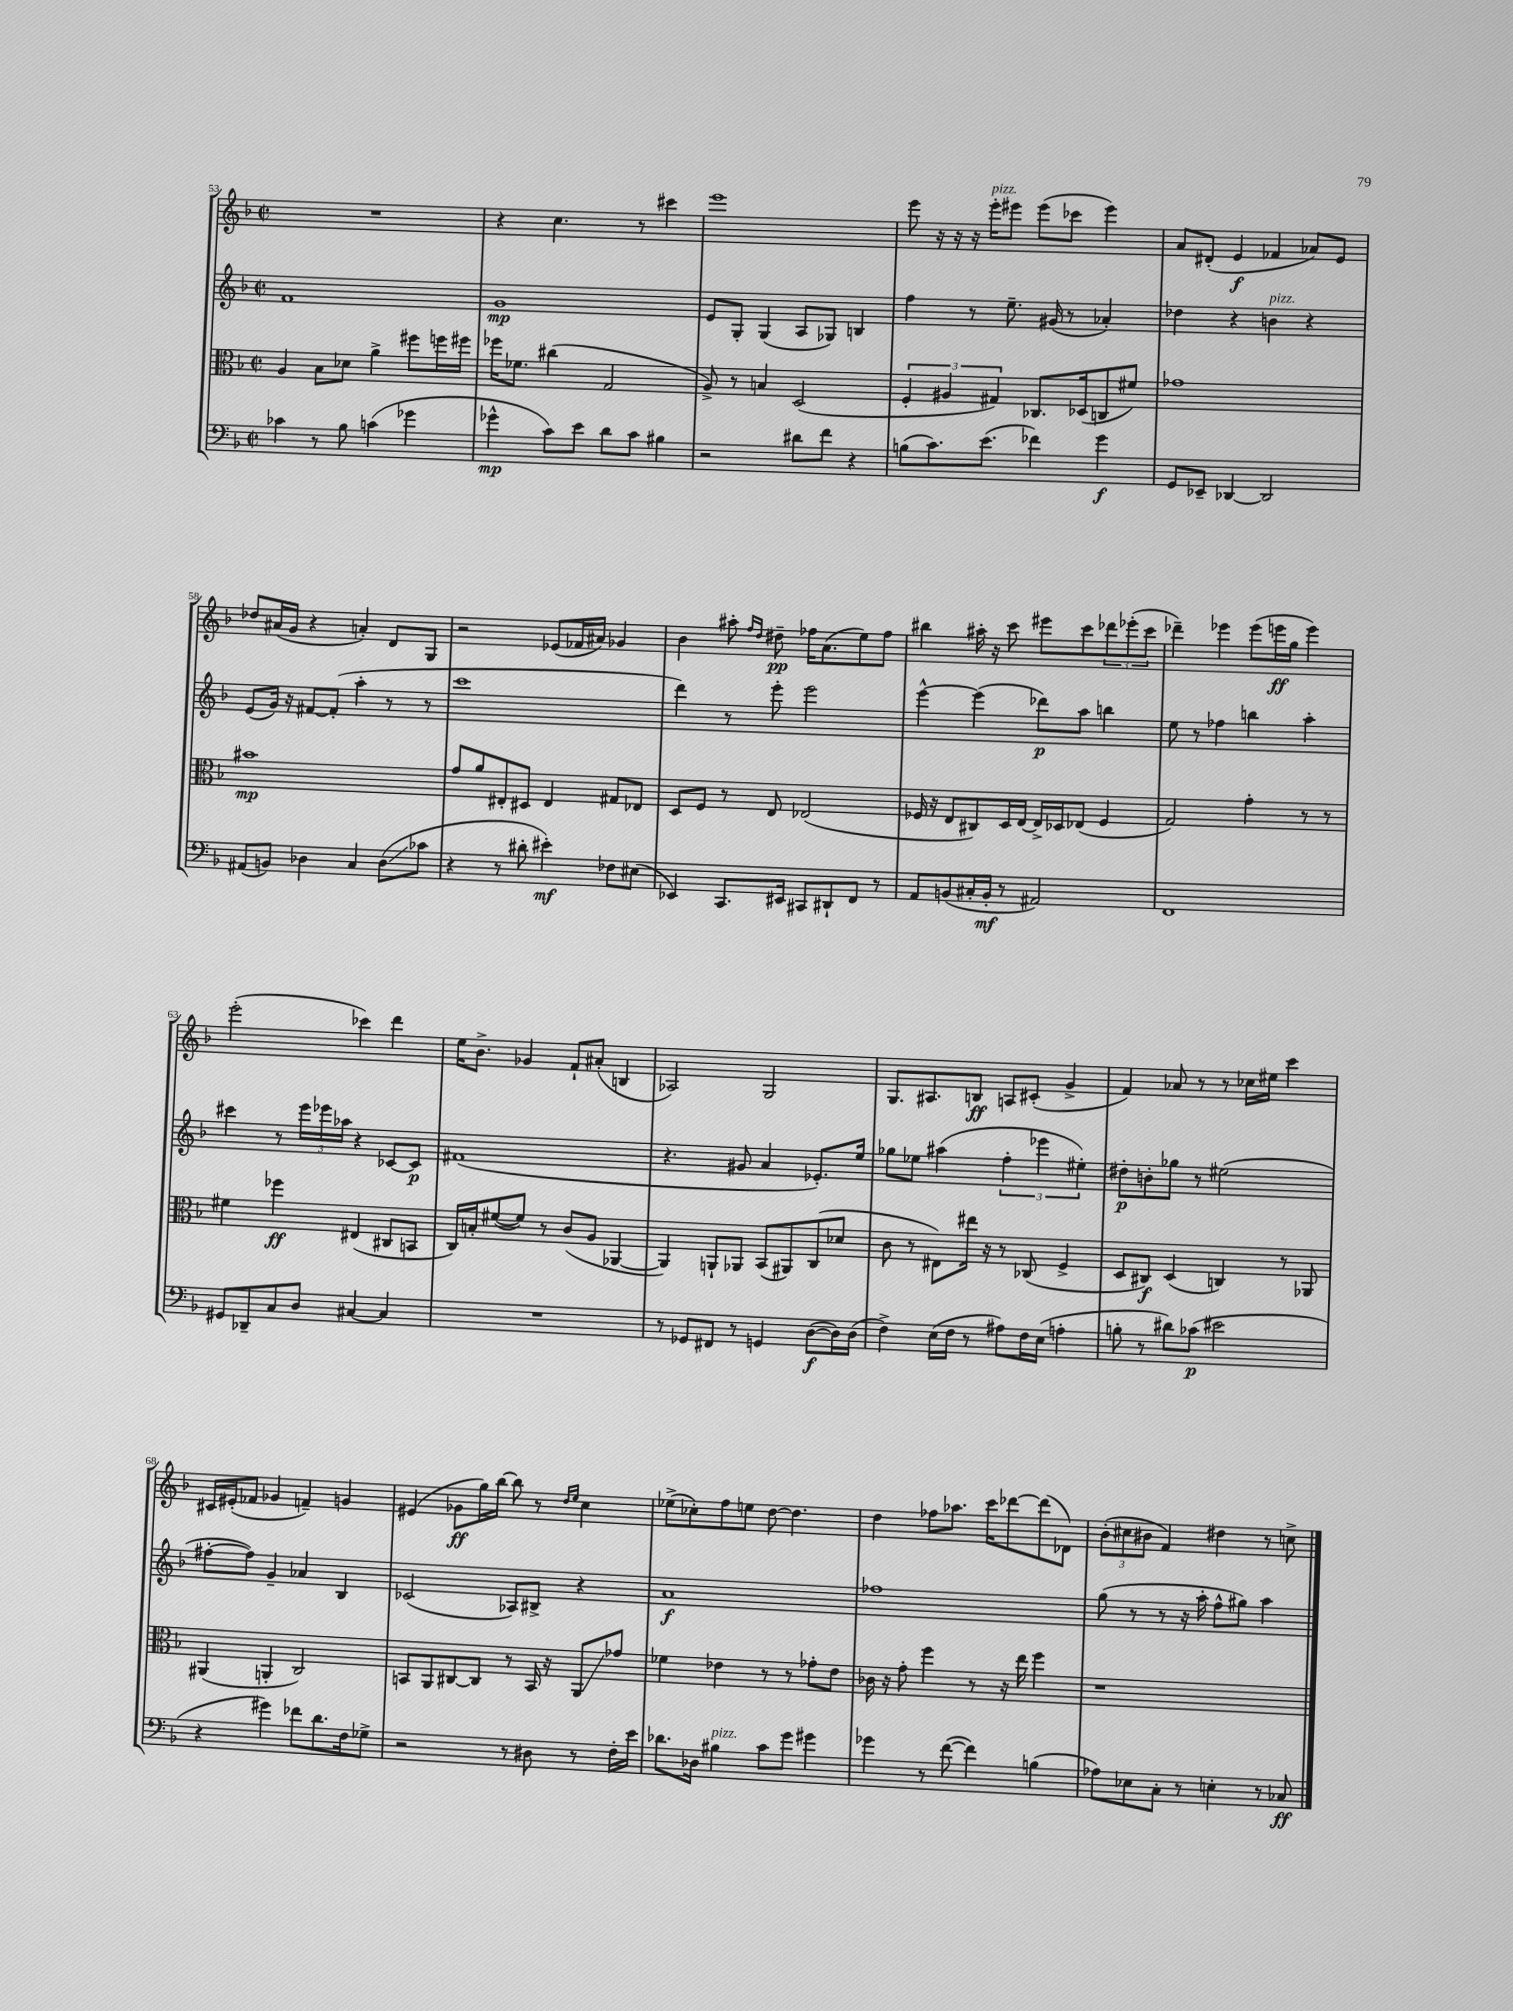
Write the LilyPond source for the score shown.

<<
\new StaffGroup <<
\new Staff = "s0" {
    \clef treble \key f \major \defaultTimeSignature \time 2/2
    R1 |
    r4 c''4. r8 cis'''4 |
    e'''1 |
    e'''8 r16 r16 r16 e'''16-.^\markup { \italic "pizz." } eis'''8 eis'''8( ces'''8 eis'''4) |
    a'8 dis'8-.( e'4\f fes'4 aes'8) e'8 |
    des''8 ais'16( g'16 r4 a'4-.) d'8 g8 |
    r2 ees'8( fes'16 ais'16) ges'4 |
    bes'4 ais''8-. \grace { f''16 d''16 } dis''8--\pp fes''16 a'8.( e''8) fes''8 |
    bis''4 ais''16-. r16 c'''8 eis'''8 c'''8 \tuplet 3/2 { des'''8 ees'''8-.( c'''8 } |
    des'''4--) ees'''4 ees'''8( e'''16\ff g''16 e'''4) |
    e'''2-.( ces'''4) d'''4 |
    e''16 bes'8.-> ges'4 f'8-! ais'8-.( b4 |
    aes2) g2 |
    g8. ais8. b8\ff a8 cis'8-.( g'4-> |
    f'4) aes'8 r8 r8 ces''16 eis''16 c'''4 |
    cis'16 eis'16-.( fes'8 ges'4 f'4--) g'4 |
    eis'4( ges'8\ff g''16) bes''16~ bes''8 r8 \grace { d''16 e''16 } c''4 |
    ees''8->( ces''8-.) f''8 e''8 d''8~ d''4. |
    d''4 fes''8 aes''8. c'''16 des'''8~ des'''8( des'8) |
    \tuplet 3/2 { bes'8-.( cis''8 bis'8 } f'4) dis''4 r8 c''8-> \bar "|." |
}
\new Staff = "s1" {
    \clef treble \key f \major \defaultTimeSignature \time 2/2
    f'1 |
    g'1\mp |
    e'8 g8-. g4( a8 ges8) b4 |
    f''4 r8 e''8.-- gis'16( r8 aes'4-.) |
    des''4 r4 b'4^\markup { \italic "pizz." } r4 |
    e'8( g'16) r16 fis'8~ fis'8-.( a''4-. r8 r8 |
    c'''1 |
    d'''4) r8 e'''8-. e'''2 |
    e'''4~-^ e'''4( des'''8\p) a''8 b''4 |
    e''8 r8 fes''4 b''4 a''4-. |
    cis'''4 r8 \tuplet 3/2 { e'''16 ees'''16 aes''16 } r4 ces'8~ ces'8\p |
    fis'1( |
    r4. gis'8 a'4 ees'8.-.) e''16 |
    ges''8 ees''8 ais''4( \tuplet 3/2 { f''4-. ees'''4 eis''4-.) } |
    dis''8-.\p b'8-. ges''8 r8 eis''2( |
    fis''8~-. fis''8) g'4-- aes'4 bes4 |
    ces'2( aes8) bis8-> r4 |
    a'1\f |
    fes''1 |
    g''8( r8 r8 r16 a''16-. f''8-^ gis''8) a''4 \bar "|." |
}
\new Staff = "s2" {
    \clef alto \key f \major \defaultTimeSignature \time 2/2
    a4 bes8 des'8 a'4-> fis''8 f''16 fis''16 |
    fes''16 fes'8. cis''4( g2 |
    a8->) r8 b4 d2( |
    \tuplet 3/2 { f4-. ais4 gis4) } ces8. des16( c8 fis'8) |
    ges'1 |
    bis'1\mp |
    g'8 a'8 eis8-. dis8 eis4 gis8 ees8 |
    d8 f8 r8 e8 ees2( |
    fes16 r16 e8 cis8) d16 e16~ e16-> des16 ees8( fes4 |
    g2) g'4-. r8 r8 |
    fis'4 fes''4\ff eis4( cis8 b,8 |
    c16) b16-. fis'8~( fis'8) r8 c'8( a8 aes,4~ |
    aes,4) a,8-! aes,8 bes,8( ais,8) c8( des'8 |
    c'8 r8 eis8) eis''16 r16 r8 ces8( f4-> |
    d8 cis8\f) d4( c4) r8 aes,8 |
    ais,4( a,4-. c2) |
    b,8 a,8 cis8~ cis8 r8 b,16 r16 a,8\glissando ges'8 |
    fes'4 ees'4 r8 r8 ges'8-. ees'8 |
    ces'16 r16 g'8-. f''4 r8 r16 e''16 f''4 |
    r1 \bar "|." |
}
\new Staff = "s3" {
    \clef bass \key f \major \defaultTimeSignature \time 2/2
    ces'4 r8 bes8 c'4( ges'4 |
    ges'4-^\mp c'8) e'8 d'8 c'8 bis4 |
    r2 dis'8 f'8 r4 |
    b8( c'8.) e'8.( fes'4) g'4\f |
    g,8 ees,8-- des,4~ des,2 |
    ais,8( b,8) des4 c4 des8\glissando( ces'8 |
    r4 r8 dis'8-. eis'4-.\mf) fes8 eis8( |
    ees,4) c,8. eis,16 cis,8 dis,8-! f,8 r8 |
    a,8 b,8( cis16-. b,16-.\mf r8 ais,2) |
    f,1 |
    gis,8 des,8-- c8 d8 cis4~ cis4 |
    R1 |
    r8 ges,8 fis,8 r8 g,4 d8~\f( d16) d16( |
    f4->) e16( f16 r8 ais8) f16 e16( a4-. |
    b8-. r8 dis'8) ces'8\p( eis'2 |
    r4 gis'4) fes'8 d'8. f16 ges8-> |
    r2 r8 dis8 r8 f16-. e'16 |
    des'8. des16 bis4^\markup { \italic "pizz." } c'8 g'8 gis'4 |
    ges'4 r8 f'8~( f'4) b4( |
    aes8) ees8 c8-. r8 e4-. r8 ces8\ff \bar "|." |
}
>>
>>
\layout { \context { \Score currentBarNumber = #53 } }
